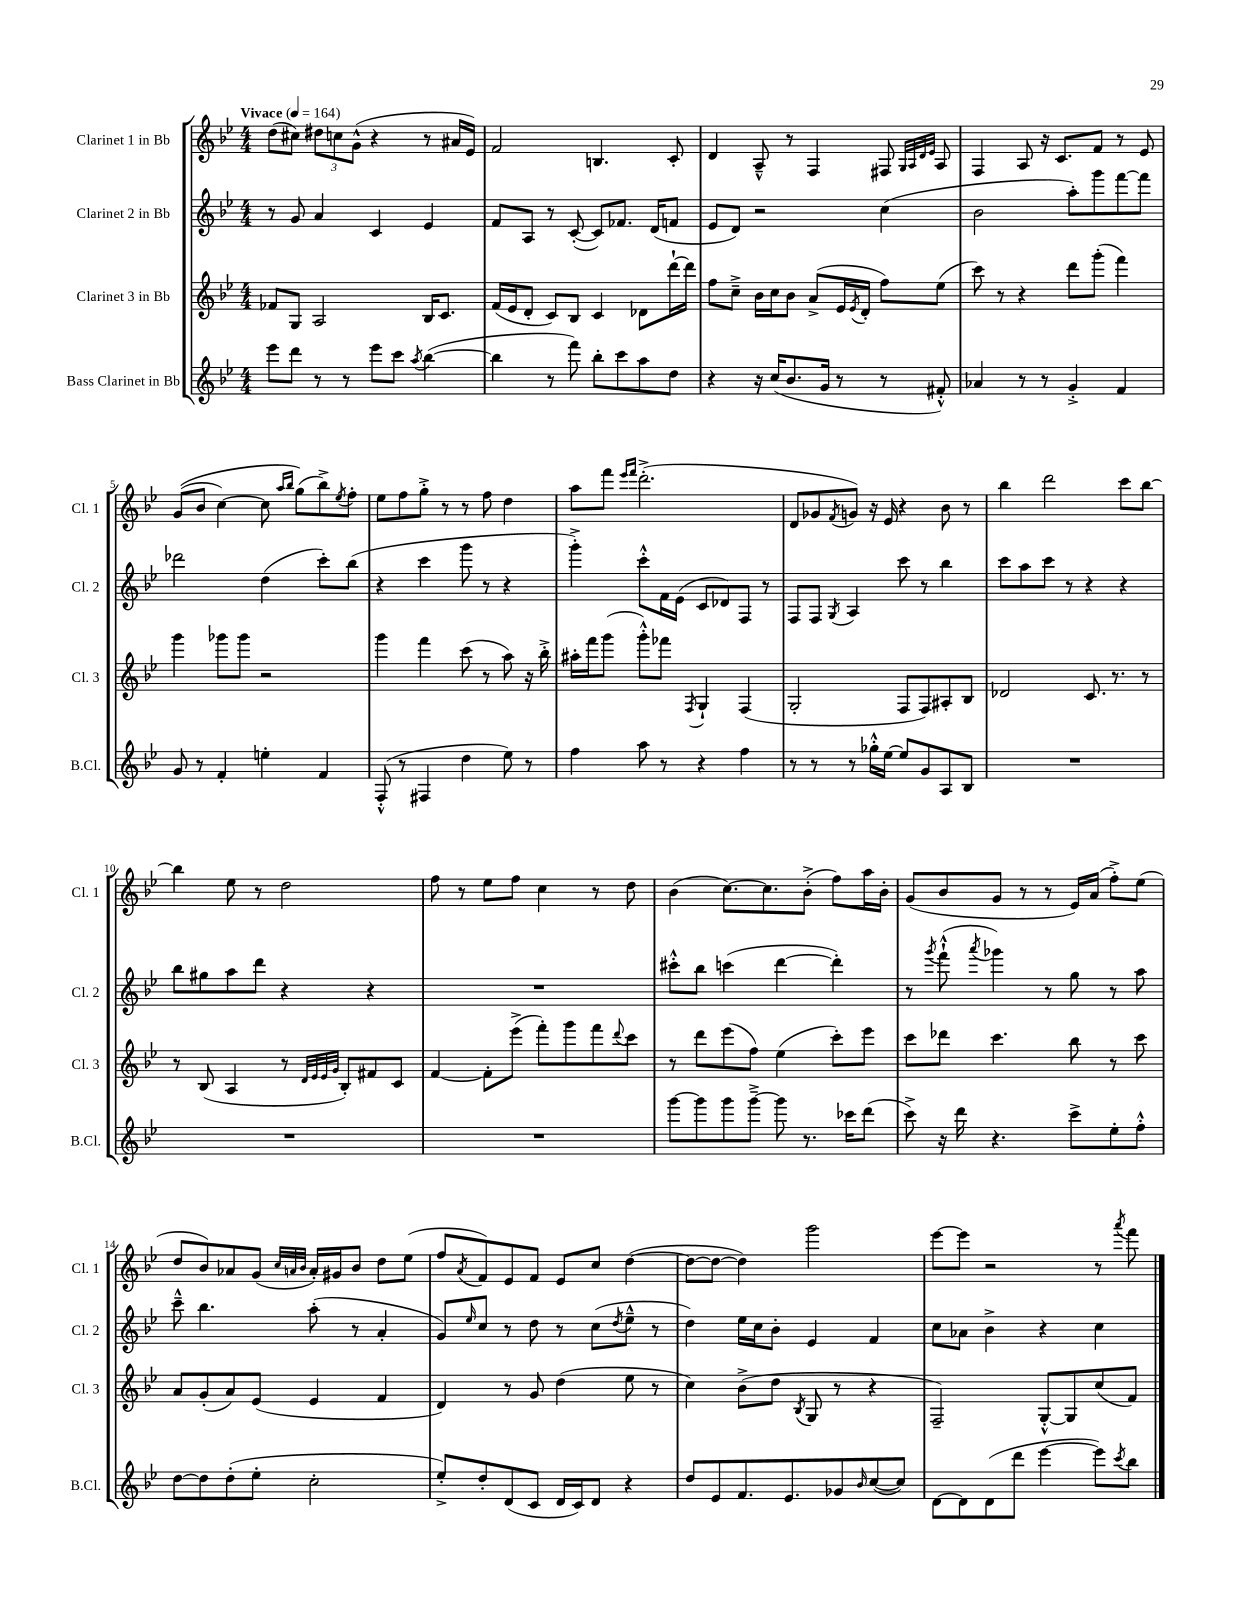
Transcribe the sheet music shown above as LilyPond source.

<<
\new StaffGroup <<
\new Staff = "s0" \with { instrumentName = "Clarinet 1 in Bb" shortInstrumentName = "Cl. 1" } {
    \clef treble \key bes \major \numericTimeSignature \time 4/4 \tempo "Vivace" 4 = 164
    d''8( cis''8) \tuplet 3/2 { dis''8 c''8 g'8-^( } r4 r8 ais'16 ees'16) |
    f'2 b4. c'8-. |
    d'4 a8---^ r8 f4 fis8 \grace { g32 a32 d'32 ees'32 } a8 |
    f4 a8 r16 c'8. f'8 r8 ees'8 |
    g'8(\( bes'8 c''4~) c''8 \grace { a''16 bes''16 } g''8(\) bes''8->) \acciaccatura { ees''8 } f''8-. |
    ees''8 f''8 g''8-.-> r8 r8 f''8 d''4 |
    a''8 f'''8 \grace { ees'''16 f'''16 } d'''2.-.->( |
    d'8 ges'8 \acciaccatura { f'8 } g'8) r16 ees'16 r4 bes'8 r8 |
    bes''4 d'''2 c'''8 bes''8~ |
    bes''4 ees''8 r8 d''2 |
    f''8 r8 ees''8 f''8 c''4 r8 d''8 |
    bes'4( c''8.~) c''8. bes'8-.->( f''8) a''16 bes'16-. |
    g'8( bes'8 g'8 r8 r8 ees'16) a'16( f''8-.->) ees''8( |
    d''8 bes'8) aes'8 g'8( \grace { c''32 a'32 bes'32 } a'16-.) gis'16 bes'8 d''8 ees''8( |
    f''8 \acciaccatura { a'8 } f'8) ees'8 f'8 ees'8 c''8 d''4~( |
    d''8~ d''8~ d''4) g'''2 |
    ees'''8~ ees'''8 r2 r8 \acciaccatura { a'''8 } f'''8 \bar "|." |
}
\new Staff = "s1" \with { instrumentName = "Clarinet 2 in Bb" shortInstrumentName = "Cl. 2" } {
    \clef treble \key bes \major \numericTimeSignature \time 4/4
    r8 g'8 a'4 c'4 ees'4 |
    f'8 a8 r8 c'8~-.( c'8) fes'8. d'16( f'8 |
    ees'8 d'8) r2 c''4( |
    bes'2 a''8-.) g'''8 f'''8~ f'''8 |
    des'''2 d''4( c'''8-.) bes''8( |
    r4 c'''4 g'''8 r8 r4 |
    g'''4-.->) c'''8-.-^ f'16 ees'16( c'8 des'8) f8 r8 |
    f8 f8 \acciaccatura { g8 } a4 c'''8 r8 bes''4 |
    c'''8 a''8 c'''8 r8 r4 r4 |
    bes''8 gis''8 a''8 d'''8 r4 r4 |
    R1 |
    cis'''8-.-^ bes''8 c'''4( d'''4~ d'''4-.) |
    r8 \acciaccatura { g'''8 } f'''8-!-^( \acciaccatura { a'''8 } ges'''4) r8 g''8 r8 a''8 |
    c'''8---^ bes''4. a''8-.( r8 a'4-. |
    g'8) \grace { ees''16 } c''8 r8 d''8 r8 c''8( \acciaccatura { d''8 } ees''8---^ r8 |
    d''4) ees''16 c''16 bes'8-. ees'4 f'4 |
    c''8 aes'8 bes'4-> r4 c''4 \bar "|." |
}
\new Staff = "s2" \with { instrumentName = "Clarinet 3 in Bb" shortInstrumentName = "Cl. 3" } {
    \clef treble \key bes \major \numericTimeSignature \time 4/4
    fes'8 g8 a2 bes16 c'8. |
    f'16( ees'16 d'8-. c'8) bes8 c'4 des'8 d'''16~-! d'''16 |
    f''8 c''8---> bes'16 c''16 bes'8 a'8->( ees'16 \acciaccatura { ees'8 } d'16-. f''8) ees''8( |
    c'''8) r8 r4 d'''8 g'''8-.( f'''4) |
    g'''4 ges'''8 ges'''8 r2 |
    g'''4 f'''4 c'''8( r8 a''8) r16 bes''16-.-> |
    ais''16-. f'''16 g'''8( g'''8-.-^) fes'''8 \acciaccatura { f8 } g4-! f4( |
    g2-. f8 f8) ais8-. bes8 |
    des'2 c'8. r8. r8 |
    r8 bes8( a4 r8 \grace { d'32 ees'32 ees'32 g'32 } bes8-.) fis'8 c'8 |
    f'4~ f'8-. ees'''8->( f'''8-.) g'''8 f'''8 \appoggiatura { d'''8 } c'''8 |
    r8 d'''8 ees'''8( f''8) ees''4( c'''8-.) ees'''8 |
    c'''8 des'''8 c'''4. bes''8 r8 c'''8 |
    a'8 g'8-.( a'8) ees'8( ees'4 f'4 |
    d'4) r8 g'8 d''4( ees''8 r8 |
    c''4) bes'8->( d''8 \acciaccatura { bes8 } g8 r8 r4 |
    f2--) g8~-.-^ g8 c''8( f'8) \bar "|." |
}
\new Staff = "s3" \with { instrumentName = "Bass Clarinet in Bb" shortInstrumentName = "B.Cl." } {
    \clef treble \key bes \major \numericTimeSignature \time 4/4
    ees'''8 d'''8 r8 r8 ees'''8 c'''8 \acciaccatura { a''8 } bes''4~( |
    bes''4 r8 f'''8) bes''8-. c'''8 a''8 d''8 |
    r4 r16 c''16( bes'8. g'16 r8 r8 fis'8-.-^) |
    aes'4 r8 r8 g'4-.-> f'4 |
    g'8 r8 f'4-. e''4-. f'4 |
    f8-.-^( r8 fis4 d''4 ees''8) r8 |
    f''4 a''8 r8 r4 f''4 |
    r8 r8 r8 ges''16-.-^ ees''16~ ees''8 g'8 a8 bes8 |
    R1 |
    R1 |
    R1 |
    g'''8~ g'''8 g'''8 g'''8~---> g'''8 r8. ces'''16 d'''8( |
    c'''8->) r16 d'''16 r4. c'''8-> ees''8-. f''8-.-^ |
    d''8~ d''8 d''8-.( ees''8-. c''2-. |
    ees''8-.->) d''8-. d'8( c'8 d'16 c'16) d'8 r4 |
    d''8 ees'8 f'8. ees'8. ges'8 \grace { bes'16 } c''8~( c''8) |
    d'8~ d'8 d'8( d'''8 ees'''4~ ees'''8) \acciaccatura { c'''8 } bes''8 \bar "|." |
}
>>
>>
